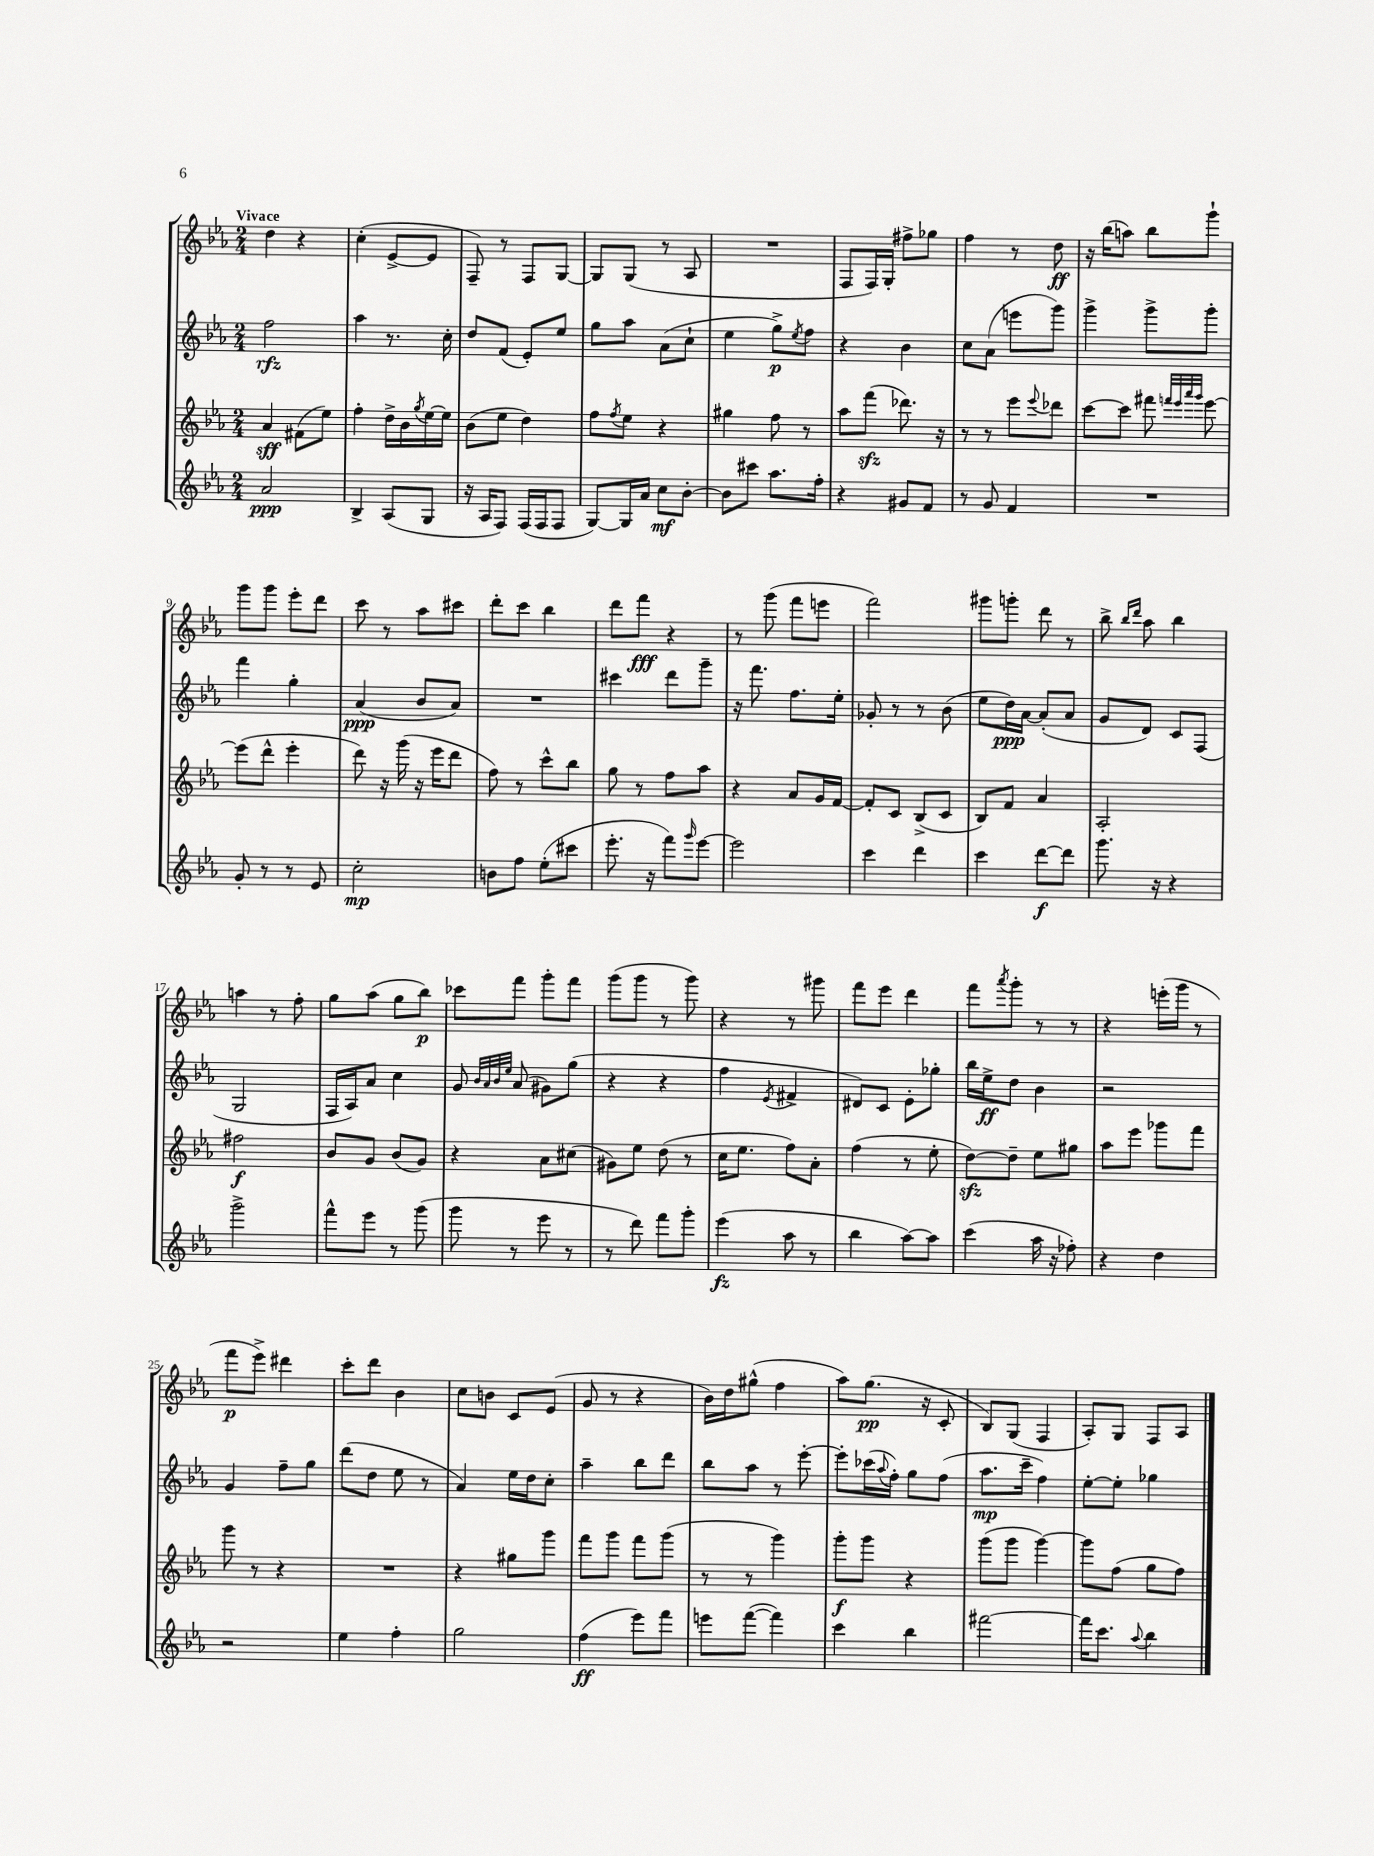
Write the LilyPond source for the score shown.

<<
\new StaffGroup <<
\new Staff = "s0" {
    \clef treble \key ees \major \numericTimeSignature \time 2/4 \tempo "Vivace"
    d''4 r4 |
    c''4-.( ees'8~-> ees'8 |
    f8--) r8 f8 g8~ |
    g8 g8( r8 aes8 |
    R2 |
    f8 f16) g16-. fis''8-> ges''8 |
    f''4 r8 d''8\ff |
    r16 bes''16( a''8) bes''8 g'''8-! |
    g'''8 g'''8 ees'''8-. d'''8 |
    c'''8 r8 aes''8 cis'''8 |
    d'''8-. c'''8 bes''4 |
    d'''8 f'''8\fff r4 |
    r8 g'''8( f'''8 e'''8 |
    f'''2) |
    gis'''8 g'''8-. d'''8 r8 |
    bes''8-> \grace { bes''16 d'''16 } aes''8 bes''4 |
    a''4 r8 f''8-. |
    g''8 aes''8( g''8 bes''8\p) |
    ces'''8 f'''8 g'''8-. f'''8 |
    g'''8( g'''8 r8 g'''8) |
    r4 r8 gis'''8 |
    f'''8 ees'''8 d'''4 |
    f'''8 \acciaccatura { aes'''8 } g'''8-. r8 r8 |
    r4 e'''16-.( g'''16 r8 |
    f'''8\p ees'''8->) dis'''4 |
    c'''8-. d'''8 bes'4 |
    c''8 b'8 c'8 ees'8( |
    g'8 r8 r4 |
    bes'16) d''16 gis''8-^( f''4 |
    aes''8) g''8.\pp( r16 c'8-. |
    bes8) g8( f4 |
    aes8-.) g8 f8 aes8 \bar "|." |
}
\new Staff = "s1" {
    \clef treble \key ees \major \numericTimeSignature \time 2/4
    f''2\rfz |
    aes''4 r8. c''16-. |
    d''8 f'8( ees'8-.) ees''8 |
    g''8 aes''8 aes'8( c''8-! |
    ees''4 g''8->\p) \acciaccatura { ees''8 } f''8 |
    r4 bes'4 |
    c''8 aes'8( e'''8 g'''8) |
    g'''4-> g'''8-> g'''8-. |
    f'''4 g''4-. |
    aes'4\ppp( bes'8 aes'8) |
    R2 |
    cis'''4 d'''8 g'''8-- |
    r16 f'''8. f''8. ees''16-. |
    ges'8-. r8 r8 bes'8( |
    ees''8 d''16\ppp) aes'16~ aes'8-.( aes'8 |
    g'8 d'8) c'8 f8( |
    g2 |
    f16 aes16) aes'8 c''4 |
    g'8 \grace { bes'32 aes'32 bes'32 ees''32 } aes'8( gis'8) g''8( |
    r4 r4 |
    f''4 \acciaccatura { ees'8 } fis'4-> |
    dis'8) c'8 ees'8-. ges''8-. |
    bes''16 ees''16->\ff d''8 bes'4 |
    r2 |
    g'4 f''8-- g''8 |
    d'''8( d''8 ees''8 r8 |
    aes'4) ees''16 d''16 c''8-. |
    aes''4-- bes''8 d'''8 |
    bes''8 aes''8 r8 ees'''8~-. |
    ees'''8-. ces'''16( \appoggiatura { aes''8 } f''16-.) g''8 f''8( |
    aes''8.\mp c'''16-- f''4) |
    ees''8~-. ees''8-. ges''4 \bar "|." |
}
\new Staff = "s2" {
    \clef treble \key ees \major \numericTimeSignature \time 2/4
    aes'4\sff fis'8( ees''8) |
    f''4-. d''16-> bes'16 \acciaccatura { g''8 } ees''16~ ees''16 |
    bes'8( ees''8 d''4) |
    f''8 \acciaccatura { f''8 } ees''8 r4 |
    gis''4 f''8 r8 |
    aes''8 f'''8\sfz( des'''8.) r16 |
    r8 r8 ees'''8 \appoggiatura { ees'''8 } des'''8 |
    c'''8~ c'''8 fis'''8 \grace { f'''32 ees'''32 aes'''32 g'''32 } ees'''8~ |
    ees'''8( d'''8-^ ees'''4-. |
    d'''8) r16 g'''16( r16 ees'''16 d'''8 |
    f''8) r8 c'''8-^ bes''8 |
    g''8 r8 f''8 aes''8 |
    r4 aes'8 g'16 f'16~ |
    f'8-. c'8 bes8->( c'8 |
    bes8) f'8 aes'4 |
    aes2-. |
    fis''2\f |
    bes'8 g'8 bes'8( g'8) |
    r4 aes'8 cis''8( |
    gis'8) ees''8 d''8( r8 |
    c''16 ees''8. f''8) aes'8-. |
    f''4( r8 ees''8-. |
    d''8~\sfz) d''8-- ees''8 gis''8 |
    aes''8 ees'''8 ges'''8 f'''8 |
    g'''8 r8 r4 |
    R2 |
    r4 gis''8 g'''8 |
    f'''8 g'''8 f'''8 g'''8( |
    r8 r8 g'''4) |
    g'''8-.\f g'''8 r4 |
    g'''8( g'''8 g'''4~) |
    g'''8 f''8( g''8 f''8) \bar "|." |
}
\new Staff = "s3" {
    \clef treble \key ees \major \numericTimeSignature \time 2/4
    aes'2\ppp |
    bes4-> aes8( g8 |
    r16 aes16 f8) f16( f16 f8 |
    g8~) g16 aes'16 c''8\mf bes'8~-. |
    bes'8 cis'''8 aes''8. f''16-. |
    r4 gis'8 f'8 |
    r8 g'8 f'4 |
    R2 |
    g'8-. r8 r8 ees'8 |
    c''2-.\mp |
    b'8 f''8 ees''8-.( cis'''8 |
    ees'''8.-. r16 f'''8) \grace { g'''16 } ees'''8~ |
    ees'''2 |
    c'''4 d'''4 |
    c'''4 d'''8~\f d'''8 |
    g'''8. r16 r4 |
    g'''2-> |
    f'''8-^ ees'''8 r8 g'''8( |
    g'''8 r8 ees'''8 r8 |
    r8 d'''8) f'''8 g'''8-. |
    ees'''4\fz( aes''8 r8 |
    bes''4 aes''8~) aes''8 |
    c'''4( aes''16 r16 fes''8-.) |
    r4 d''4 |
    r2 |
    ees''4 f''4-. |
    g''2 |
    f''4\ff( ees'''8) f'''8 |
    e'''8 f'''8~( f'''4) |
    c'''4 bes''4 |
    fis'''2~ |
    fis'''16 c'''8. \appoggiatura { aes''8 } bes''4 \bar "|." |
}
>>
>>
